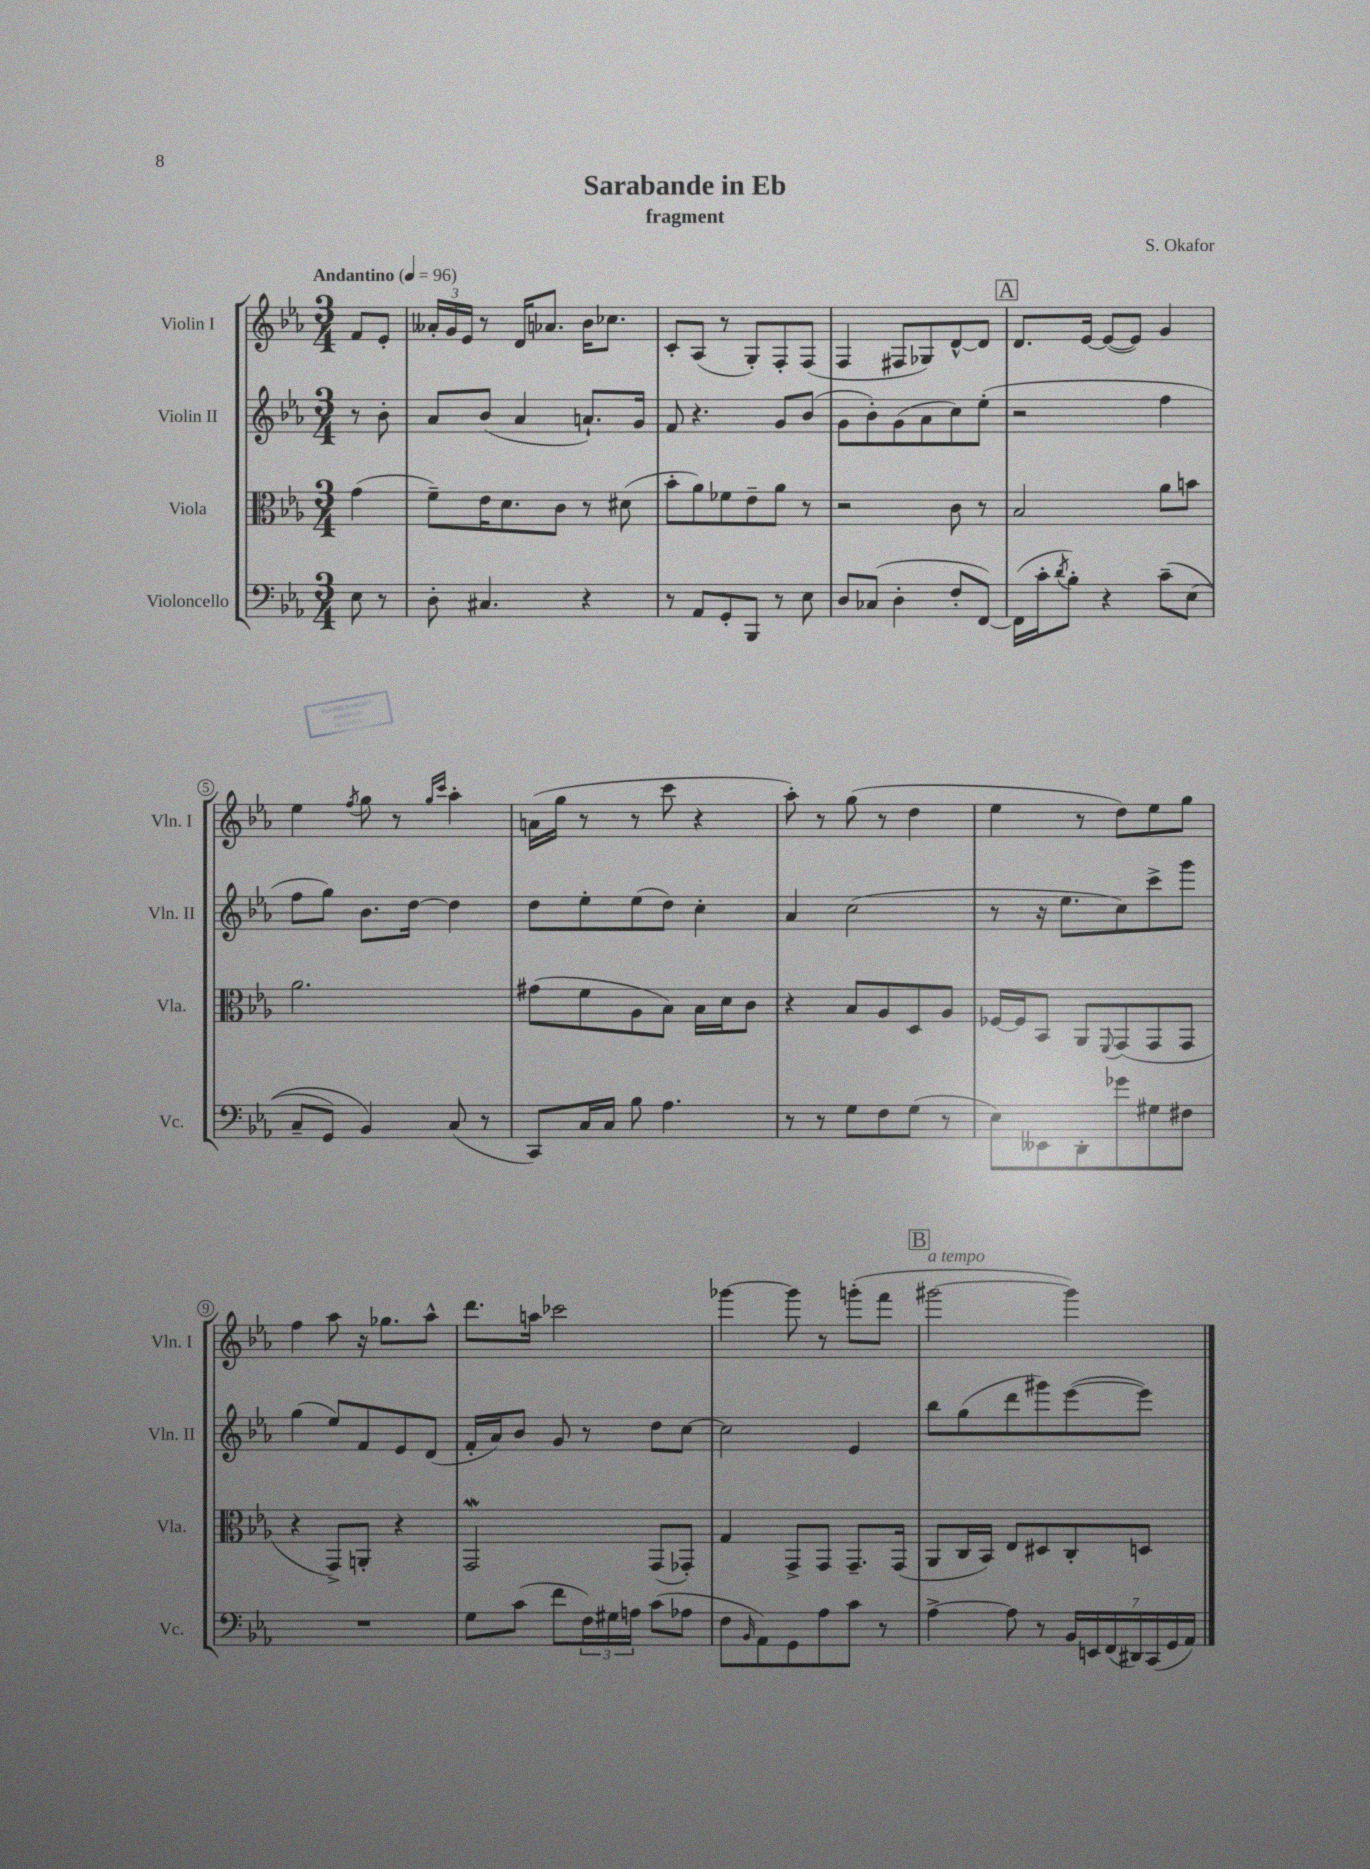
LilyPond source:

\header { title = "Sarabande in Eb" composer = "S. Okafor" subtitle = "fragment" }
<<
\new StaffGroup <<
\new Staff = "s0" \with { instrumentName = "Violin I" shortInstrumentName = "Vln. I" } {
    \clef treble \key ees \major \numericTimeSignature \time 3/4 \partial 4 \tempo "Andantino" 4 = 96
    f'8 ees'8-. |
    \tuplet 3/2 { aeses'16-. g'16 ees'16 } r8 d'16 aes'8. bes'16 ces''8. |
    c'8-. aes8( r8 g8-.) f8-. f8( |
    f4 fis8 ges8) d'8~-^ d'8 |
    \mark \markup { \box "A" } d'8. ees'16~ ees'8~( ees'8) g'4 |
    ees''4 \acciaccatura { f''8 } g''8 r8 \grace { g''16 c'''16 } aes''4-. |
    a'16( g''16 r8 r8 c'''8 r4 |
    aes''8-.) r8 g''8( r8 d''4 |
    ees''4 r8 d''8) ees''8 g''8 |
    f''4 aes''8 r16 ges''8. aes''8-^ |
    d'''8. a''16 ces'''2 |
    ges'''4~ ges'''8 r8 g'''8-.( f'''8 |
    \mark \markup { \box "B" } gis'''2~^\markup { \italic "a tempo" } gis'''4) \bar "|." |
}
\new Staff = "s1" \with { instrumentName = "Violin II" shortInstrumentName = "Vln. II" } {
    \clef treble \key ees \major \numericTimeSignature \time 3/4 \partial 4
    r8 bes'8-. |
    aes'8 bes'8( aes'4 a'8.-!) g'16 |
    f'8 r4. g'8 bes'8( |
    g'8 bes'8-.) g'8( aes'8 c''8) ees''8-.( |
    \mark \markup { \box "A" } r2 f''4 |
    f''8 g''8) bes'8. d''16~ d''4 |
    d''8 ees''8-. ees''8( d''8) c''4-. |
    aes'4 c''2( |
    r8 r16 ees''8. c''8) c'''8-> g'''8 |
    g''4( ees''8) f'8 ees'8 d'8( |
    f'16-. aes'16) bes'8 g'8 r8 d''8 c''8~ |
    c''2 ees'4 |
    \mark \markup { \box "B" } bes''8 g''8( d'''8 gis'''8) ees'''8~( ees'''8) \bar "|." |
}
\new Staff = "s2" \with { instrumentName = "Viola" shortInstrumentName = "Vla." } {
    \clef alto \key ees \major \numericTimeSignature \time 3/4 \partial 4
    g'4( |
    f'8--) ees'16 d'8. c'8 r8 dis'8( |
    bes'8-. aes'8) fes'8 ees'8-- aes'8 r8 |
    r2 c'8 r8 |
    \mark \markup { \box "A" } bes2 aes'8 b'8 |
    aes'2. |
    gis'8( f'8 aes8 bes8) bes16 d'16 c'8 |
    r4 bes8 aes8 d8 aes8 |
    fes16~ fes16 bes,8 aes,8 \appoggiatura { f,8 } g,8( g,8 g,8 |
    r4 g,8->) a,8-. r4 |
    g,2\mordent g,8( ges,8-.) |
    g4 g,8-> g,8 g,8.-- g,16( |
    \mark \markup { \box "B" } aes,8 c16 bes,16) ees8 dis8 c8-. d8 \bar "|." |
}
\new Staff = "s3" \with { instrumentName = "Violoncello" shortInstrumentName = "Vc." } {
    \clef bass \key ees \major \numericTimeSignature \time 3/4 \partial 4
    ees8 r8 |
    d8-. cis4. r4 |
    r8 aes,8 g,8-. bes,,8 r8 ees8 |
    d8 ces8( d4-. f8-. f,8~) |
    \mark \markup { \box "A" } f,16( c'16-. \acciaccatura { d'8 } bes8-.) r4 c'8--\( ees8( |
    c8-- g,8) bes,4\) c8( r8 |
    c,8) c16 c16 bes8 aes4. |
    r8 r8 g8 f8 g8( r8 |
    ees8) eeses,8 d,8-. ges'8 gis8 fis8 |
    R2. |
    g8 c'8( f'8 \tuplet 3/2 { f16) gis16 a16 } c'8( aes8 |
    f8 \grace { bes,16 } aes,8) g,8 aes8 c'8 r8 |
    \mark \markup { \box "B" } aes4~-> aes8 r8 \tuplet 7/4 { bes,16 e,16 f,16( dis,16) c,16( g,16 aes,16) } \bar "|." |
}
>>
>>
\layout { \context { \Score \override BarNumber.stencil = #(make-stencil-circler 0.1 0.3 ly:text-interface::print) } }
